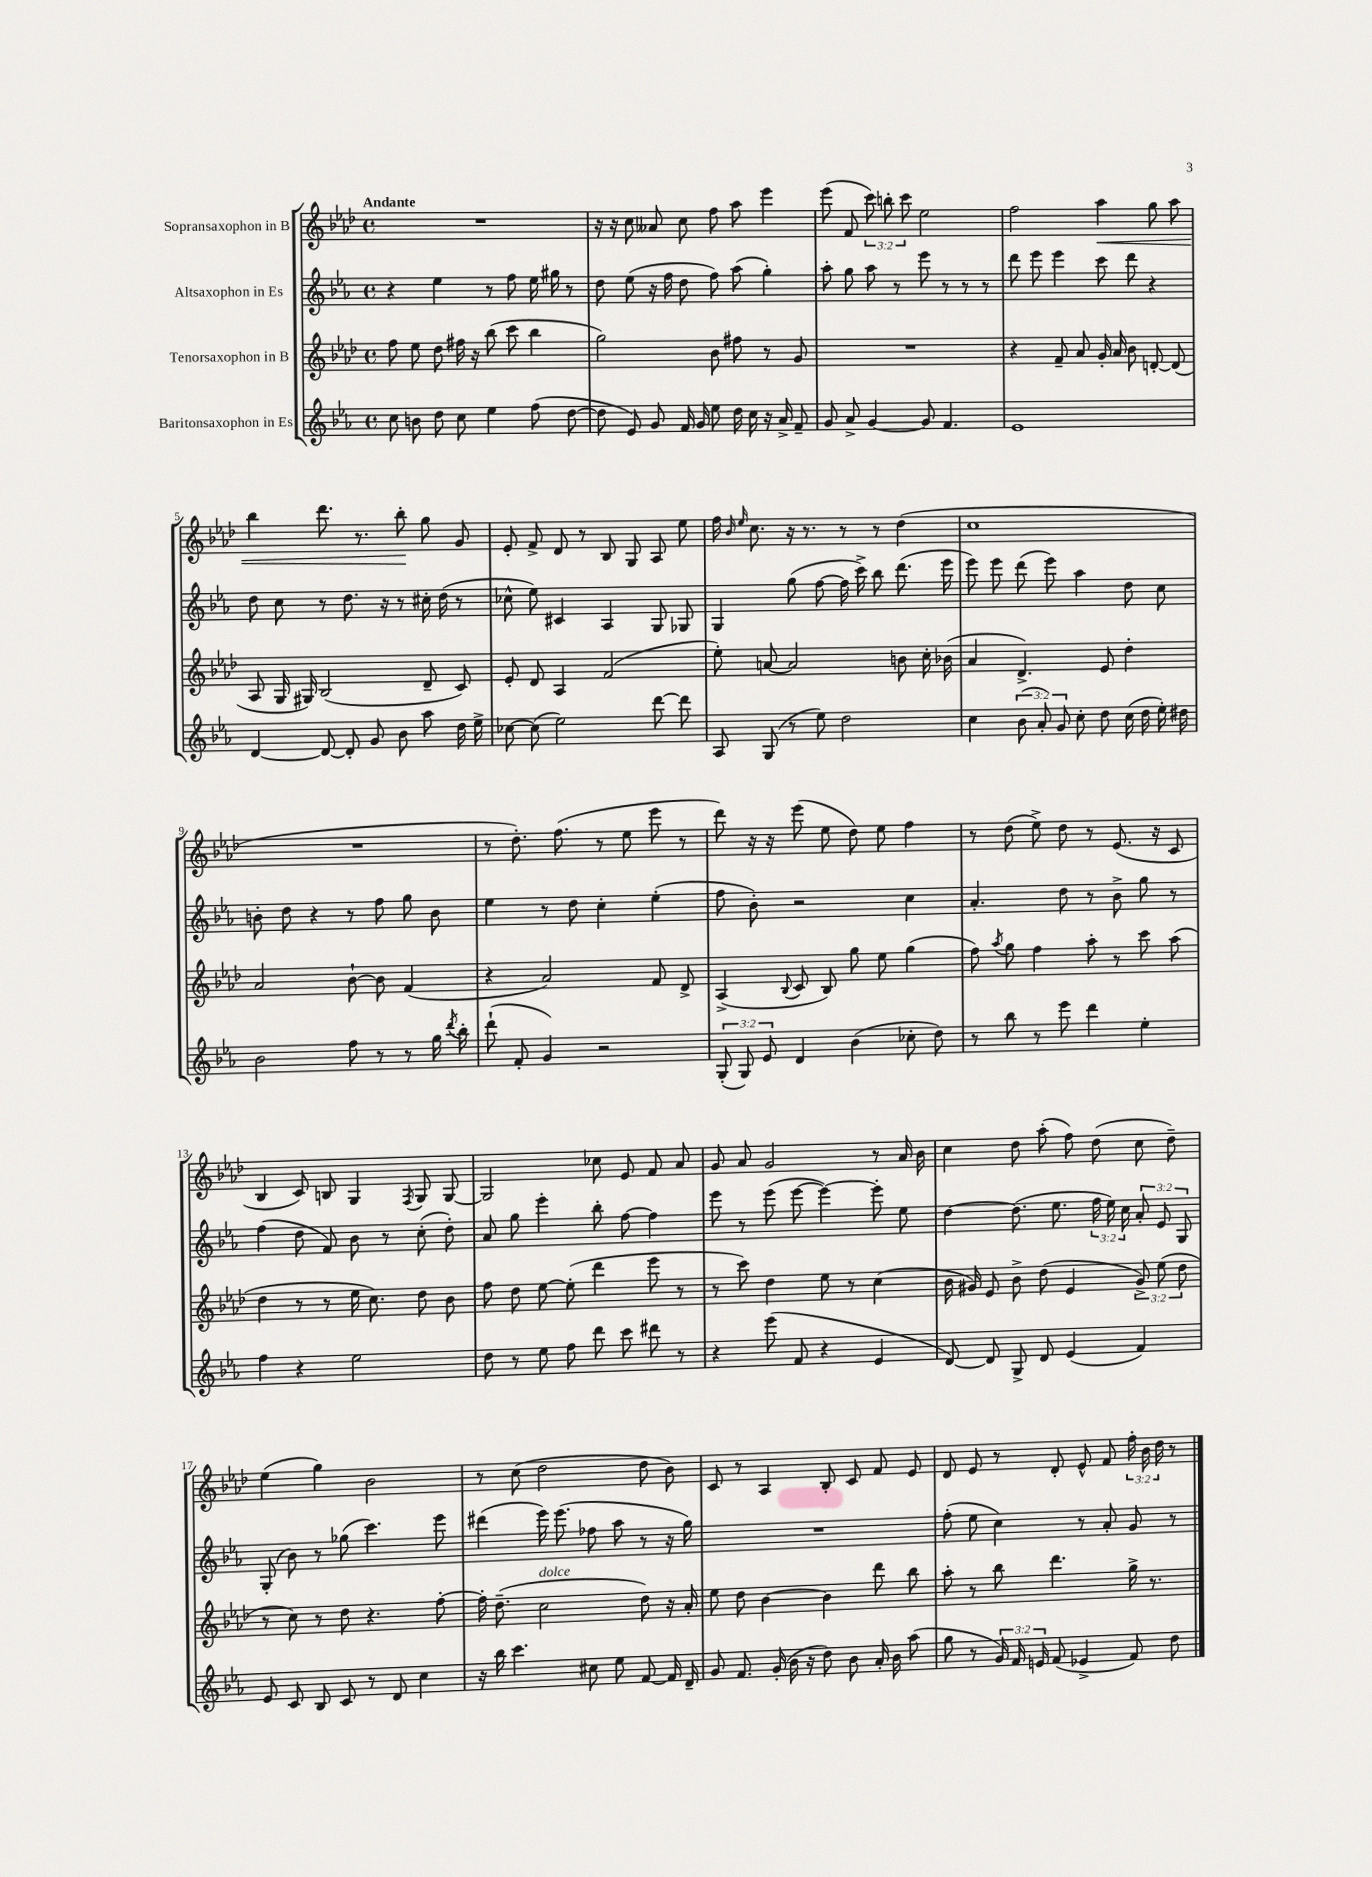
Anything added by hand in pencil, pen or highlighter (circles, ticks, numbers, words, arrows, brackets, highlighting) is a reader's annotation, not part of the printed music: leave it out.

**kern	**kern	**kern	**kern
*staff4	*staff3	*staff2	*staff1
*clefG2	*clefG2	*clefG2	*clefG2
*k[b-e-a-]	*k[b-e-a-d-]	*k[b-e-a-]	*k[b-e-a-d-]
*M4/4	*M4/4	*M4/4	*M4/4
*met(c)	*met(c)	*met(c)	*met(c)
8cc	8ff	4r	1r
8b	8ee-	.	.
8dd	8dd-	4ee-	.
8cc	16ff#	.	.
.	16r	.	.
4ee-	(8bb-	8r	.
.	8ccc	8ff	.
(8ff	4bb-	16ee-	.
.	.	16gg#	.
[8dd	.	8r	.
=	=	=	=
8dd]	2gg)	8dd	16r
.	.	.	16r
8e-)	.	(8ee-	8cc
8g	.	16r	8a--
.	.	16ff	.
16f	.	8dd	8cc
16g	.	.	.
8ee-	8b-	8ff)	8ff
16dd	8ff#	(8aa-	8aa-
16cc	.	.	.
16r	8r	4gg')	4eee-
16a-^	.	.	.
8f~	8g	.	.
=	=	=	=
8g	1r	8aa-'	(8eee-
8a-^	.	8gg	8f
[4g	.	8aa-	12ccc)
.	.	.	12bb'
.	.	8r	.
.	.	.	12ccc
8g]	.	8eee-	2ee-
4.f	.	8r	.
.	.	8r	.
.	.	8r	.
=	=	=	=
1e-	4r	8ddd	2ff
.	.	8eee-	.
.	8f~	4eee-	.
.	8a-	.	.
.	16g'	8ccc	4aa-
.	16a-	.	.
.	8b-	8ddd	.
.	[8d'	4r	8gg
.	(8d]	.	8aa-
=	=	=	=
[4d	8A-	8dd	4bb-
.	16G	8cc	.
.	16G#)	.	.
8d_	(2B-	8r	8.ddd-
8d']	.	8.dd	.
.	.	.	8.r
8g	.	.	.
.	.	16r	.
8b-	.	8r	8bb-'
8aa-	8d-~	16cc#'	8gg
.	.	(16dd	.
16dd	8c)	8r	8g
16ee-^	.	.	.
=	=	=	=
[8cc-	8e-'	8cc-^^	8e-'
(8cc-]	8d-	8ee-)	8f^
2ee-)	4A-	4c#	8d-
.	.	.	8r
.	(2f	4A-	8B-
.	.	.	8G
[8ddd	.	8G	8A-
8ddd]	.	8G-	8ee-
=	=	=	=
8A-	8ee-')	4G	16ff
.	.	.	16qqb-
.	.	.	16qqee-
.	.	.	8.cc
(8G	[8a	.	.
8r	2a]	(8gg	16r
.	.	.	8.r
8ee-)	.	[8ff	.
2dd	.	16ff]	8r
.	.	16ccc^)	.
.	.	8bb-	8r
.	8b	(8.ddd	(4dd-
.	16cc'	.	.
.	(16b-	16eee-	.
=	=	=	=
4cc	4a-	8eee-)	1cc
.	.	8eee-	.
(12b-	4.d-^)	(8ddd	.
12a-')	.	.	.
.	.	8eee-)	.
12g	.	.	.
8cc'	.	4aa-	.
8dd	8e-	.	.
(16cc	4dd-'	8dd	.
16dd	.	.	.
16ee-')	.	8cc	.
16dd#	.	.	.
=	=	=	=
2b-	2a-	8b'	1r
.	.	8dd	.
.	.	4r	.
8ff	[8b-`	8r	.
8r	8b-]	8ff	.
8r	(4f	8gg	.
16gg	.	8b	.
8qddd	.	.	.
16bb-'	.	.	.
=	=	=	=
(8ddd`	4r	4ee-	8r
8f'	.	.	8.dd-')
4g)	2a-)	8r	.
.	.	.	(8.ff
.	.	8dd	.
2r	.	4cc'	8r
.	.	.	8ee-
.	8f	(4ee-'	8eee-
.	8d-^	.	8r
=	=	=	=
(12G'	(4A-^	8ff	8ddd-)
12G)	.	.	.
.	.	8b-')	16r
12e-	.	.	.
.	.	.	16r
.	8qqB-	.	.
4d	8c	2r	(8eee-
.	8B-)	.	8ee-
(4b-	8gg	.	8dd-)
.	8ee-	.	8ee-
8cc-'	(4gg	4cc	4ff
8dd)	.	.	.
=	=	=	=
8r	8ff)	4.a-'	8r
.	8qaa-	.	.
8bb-	8gg	.	(8dd-
8r	4ff	.	8ee-^)
8eee-	.	8dd	8dd-
4ddd	8aa-'	8r	8r
.	8r	8b-^	(8.e-
4ee-'	8ccc	8gg	.
.	.	.	16r
.	(8aa-	8r	8c
=	=	=	=
4ff	4dd-	(4ff	4B-
4r	8r	8dd	8c)
.	8r	8f)	8B
2ee-	16ee-	8b-	4G
.	8.cc)	.	.
.	.	8r	.
.	.	.	8qF
.	8dd-	(8cc'	8G
.	8b-	8dd')	[8G
=	=	=	=
8dd	8ff	8a-	2G]
8r	8dd-	8gg	.
8ee-	[8ee-	4eee-'	.
8ff	(8ee-']	.	.
8ddd	4ddd-	8bb-'	8cc-
8ccc	.	[8ff	8e-
8ddd#	8eee-	4ff]	8f
8r	8r	.	8a-
=	=	=	=
4r	8r	8eee-	8g
.	8ccc)	8r	8a-
(8eee-	4dd-	(8eee-	2g
8f	.	[8eee-	.
4r	8ee-	4eee-_)	.
.	8r	.	.
4e-	(4cc	8eee-']	8r
.	.	8ee-	16a-
.	.	.	16b-
=	=	=	=
[8d)	16b-	[4dd	4cc
.	16g#)	.	.
8d]	8e-	.	.
8G^	8b-^	(8.dd]	8dd-
8d	(8dd-	.	(8aa-'
.	.	8.ee-	.
(4e-	4e-	.	8ff)
.	.	24ff	(8dd-
.	.	24ee-)	.
.	.	24cc	.
4f)	12g#^)	12a-'	8cc
.	(12ee-	12e-	.
.	.	.	8dd-~)
.	12dd-	12G	.
=	=	=	=
8e-	8r	(8G'	(4ee-
8c	8cc)	8b-)	.
8B-	8r	8r	4gg)
8c	8dd-	(8gg-	.
8r	4.r	4.ccc)	2b-
8d	.	.	.
4cc	.	.	.
.	[8ff'	8eee-	.
=	=	=	=
16r	16ff']	(4ddd#	8r
16bb-	(8.dd-~	.	.
4.ccc	.	.	(8cc
.	2cc	16eee-)	2dd-
.	.	(8.eee-	.
8cc#	.	8ff-	.
8ee-	.	8aa-	.
[8f	8dd-)	8r	8dd-
16f]	16r	16r	8b-)
16d~	16a-'	16gg)	.
=	=	=	=
8g	8ee-	1r	8c
8.f	8dd-	.	8r
.	[4b-	.	4A-
(16g'	.	.	.
16b-	.	.	.
16r	.	.	.
8dd)	4b-]	.	8B-'
8b-	.	.	8c
16a-'	8ddd-	.	8f
16b-	.	.	.
(8aa-	8bb-	.	8e-
=	=	=	=
8gg	8aa-'	(8ff'	8d-
8r	8r	8ee-	8e-
24g)	8bb-	4cc)	8r
24f	.	.	.
24e	.	.	.
(8f	4.ddd-	.	8d-'
4e-^	.	8r	8e-^^
.	.	8a-'	8f
8f)	16gg^	8g	24ff'
.	.	.	24b-
.	8.r	.	.
.	.	.	24dd-
8dd	.	8r	8r
==	==	==	==
*-	*-	*-	*-
